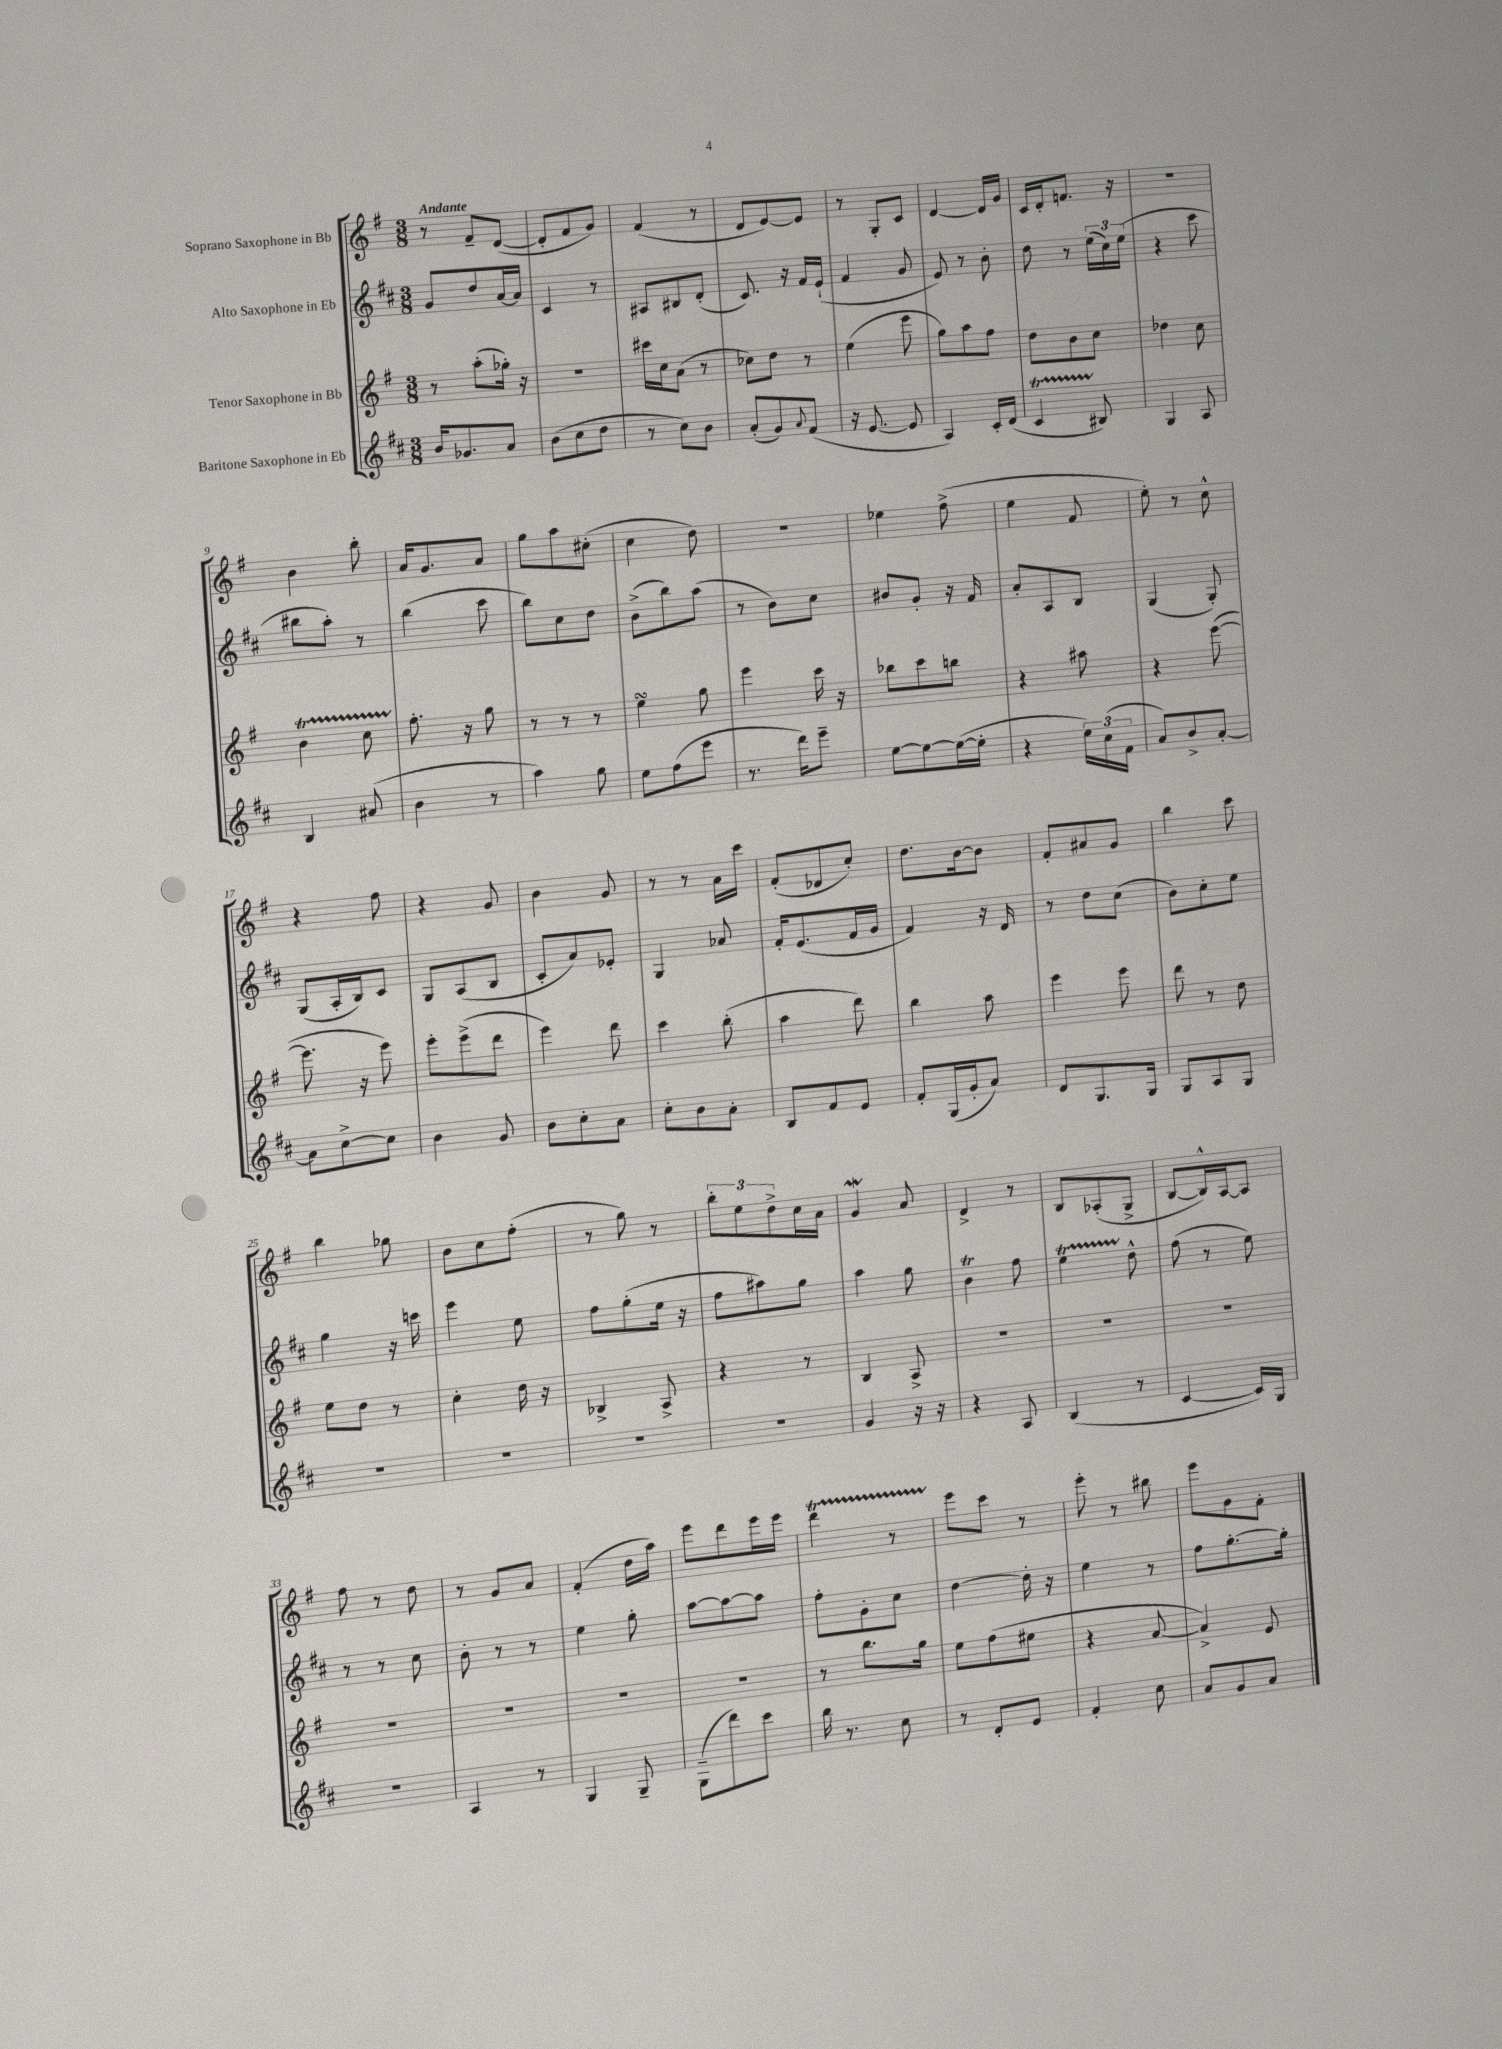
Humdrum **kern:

**kern	**kern	**kern	**kern
*staff4	*staff3	*staff2	*staff1
*clefG2	*clefG2	*clefG2	*clefG2
*k[f#c#]	*k[f#]	*k[f#c#]	*k[f#]
*M3/8	*M3/8	*M3/8	*M3/8
16b	8r	8g	8r
8.g-	.	.	.
.	(8aa'	8dd	8f#~
8a	16gg-')	[16a	([8d
.	16r	16a]	.
=	=	=	=
(8b	4.r	4c#	8d']
8cc#	.	.	8f#
8dd	.	8r	8g)
=	=	=	=
8r	16ccc#	8A#	(4f#
.	16cc	.	.
8cc#)	(8a	8B#	.
8b	8r	(8d'	8r
=	=	=	=
(8a'	8cc-)	8.c#)	8d
8g)	8dd	.	[8e)
.	.	16r	.
8qqa	.	.	.
(8f#	8r	16f#	8e]
.	.	(16e`	.
=	=	=	=
16r	(4ee	4f#	8r
[8.e	.	.	.
.	.	.	8G'
8e]	8eee	8g	8c
=	=	=	=
4A)	8gg)	8e)	[4d
.	8aa	8r	.
16c#'	8ff#	8b'	16d]
(16d	.	.	16g
=	=	=	=
4c#	8dd	8dd	16c
.	.	.	16d'
.	8b	8r	8.f
8B#)	8cc	(24ee	.
.	.	24cc#)	.
.	.	.	16r
.	.	(24ee	.
=	=	=	=
4G	4dd-	4r	4.r
8A	8cc	8ccc#	.
=	=	=	=
4B	4b	8bb#	4b
.	.	8aa')	.
(8a#	8cc	8r	8bb'
=	=	=	=
4b	8.ff#'	(4bb	16a
.	.	.	8.g
.	16r	.	.
8r	8gg	8ccc#	8a
=	=	=	=
4aa)	8r	8bb)	8gg
.	8r	8cc#	8aa
8gg	8r	8dd	(8cc#'
=	=	=	=
8ee	4ee	(8b^	4cc
(8ff#	.	8bb)	.
8eee	8gg	(8aa	8dd)
=	=	=	=
8.r	4eee	8r	4.r
.	.	8b)	.
16ddd)	.	.	.
8eee~	16ccc	8cc#	.
.	16r	.	.
=	=	=	=
[8ee	8bb-	8b#	4ee-
8ee_	8ccc	8g'	.
(16ee_	8bb	16r	(8ff#^
16ee']	.	16f#	.
=	=	=	=
4r	4r	8a'	4ee
.	.	8A	.
24ee)	8aa#	8B	8f#
(24cc#	.	.	.
24f#	.	.	.
=	=	=	=
8a)	4r	(4G	8ee')
8b^	.	.	8r
[8a'	([8eee	8G')	8cc^^
=	=	=	=
8a]	8.eee]	(8G	4r
[8cc#^	.	16A'	.
.	16r	16B)	.
8cc#]	8eee)	8c#	8ff#
=	=	=	=
4b	8eee'	8G	4r
.	(8eee^	(8A	.
8g	8ddd	8B	8g
=	=	=	=
8b	4eee)	8c#'	4b
8cc#'	.	8a)	.
8a	8ddd	8e-'	8g
=	=	=	=
8cc#'	4ccc	4G	8r
8b	.	.	8r
8a'	(8bb'	8a-	16a
.	.	.	16ccc
=	=	=	=
8B	4aa	16f#'	(8f#'
.	.	(8.e	.
8f#	.	.	8d-
8e	8ddd)	16f#	8cc')
.	.	16g	.
=	=	=	=
8f#'	4bb	4f#)	8.dd
(16G	.	.	.
16g'	.	.	[16b
8a)	8aa	16r	8b]
.	.	16d	.
=	=	=	=
8d	4eee	8r	8f#'
8.G	.	8dd	8a#
.	8eee	(8cc#	8g
16G	.	.	.
=	=	=	=
8G	8ddd	8b)	4bb
8A	8r	8cc#'	.
8G	8dd	8ee	8ccc
=	=	=	=
4.r	8ee	4gg	4bb
.	8dd	.	.
.	8r	16r	8gg-
.	.	16ccc	.
=	=	=	=
4.r	4cc'	4eee	8b
.	.	.	8cc
.	16dd	8ee	(8ff#'
.	16r	.	.
=	=	=	=
4.r	4B-^	8ff#	8r
.	.	(8gg'	8gg)
.	8A^	16ee	8r
.	.	16r	.
=	=	=	=
4.r	4r	8ff#	12bb'
.	.	.	12ee
.	.	8aa#)	.
.	.	.	12dd^
.	8r	8gg	16cc
.	.	.	16a
=	=	=	=
4g	4B	4aa	4g
16r	8A^	8gg	8a
16r	.	.	.
=	=	=	=
4r	4.r	4b	4d^
8A	.	8ff#	8r
=	=	=	=
(4B	4.r	4ee	8B
.	.	.	(8A-'
8r	.	8dd^^	8G^
=	=	=	=
[4c#	4.r	(8ff#	[8B
.	.	8r	16B^^])
.	.	.	[16A
16c#])	.	8ee)	8A]
16G	.	.	.
=	=	=	=
4.r	4.r	8r	8ff#
.	.	8r	8r
.	.	8cc#	8dd
=	=	=	=
4A	4.r	8b'	8r
.	.	8r	8g
8r	.	8r	8a
=	=	=	=
4G	4.r	4ee	(4f#'
8G~	.	8gg'	16dd
.	.	.	16aa)
=	=	=	=
(8G~	4.r	[8aa	8eee
8ddd)	.	8aa_	8ddd
8ccc#	.	8aa]	16eee
.	.	.	16eee
=	=	=	=
16bb	8r	8ff#'	4ddd
8.r	.	.	.
.	8.bb	8g'	.
8cc#	.	8cc#	8r
.	16gg	.	.
=	=	=	=
8r	8ee	[4dd	8eee
8d'	(8ff#	.	8ccc
8e	8ee#	16dd']	8r
.	.	16r	.
=	=	=	=
4f#'	4r	4ee	8eee'
.	.	.	8r
8cc#	[8a	8r	8bb#
=	=	=	=
8a	4a^])	8ff#	8eee
8g	.	[8.gg'	8g
8a	8e	.	8f#'
.	.	16gg']	.
==	==	==	==
*-	*-	*-	*-
